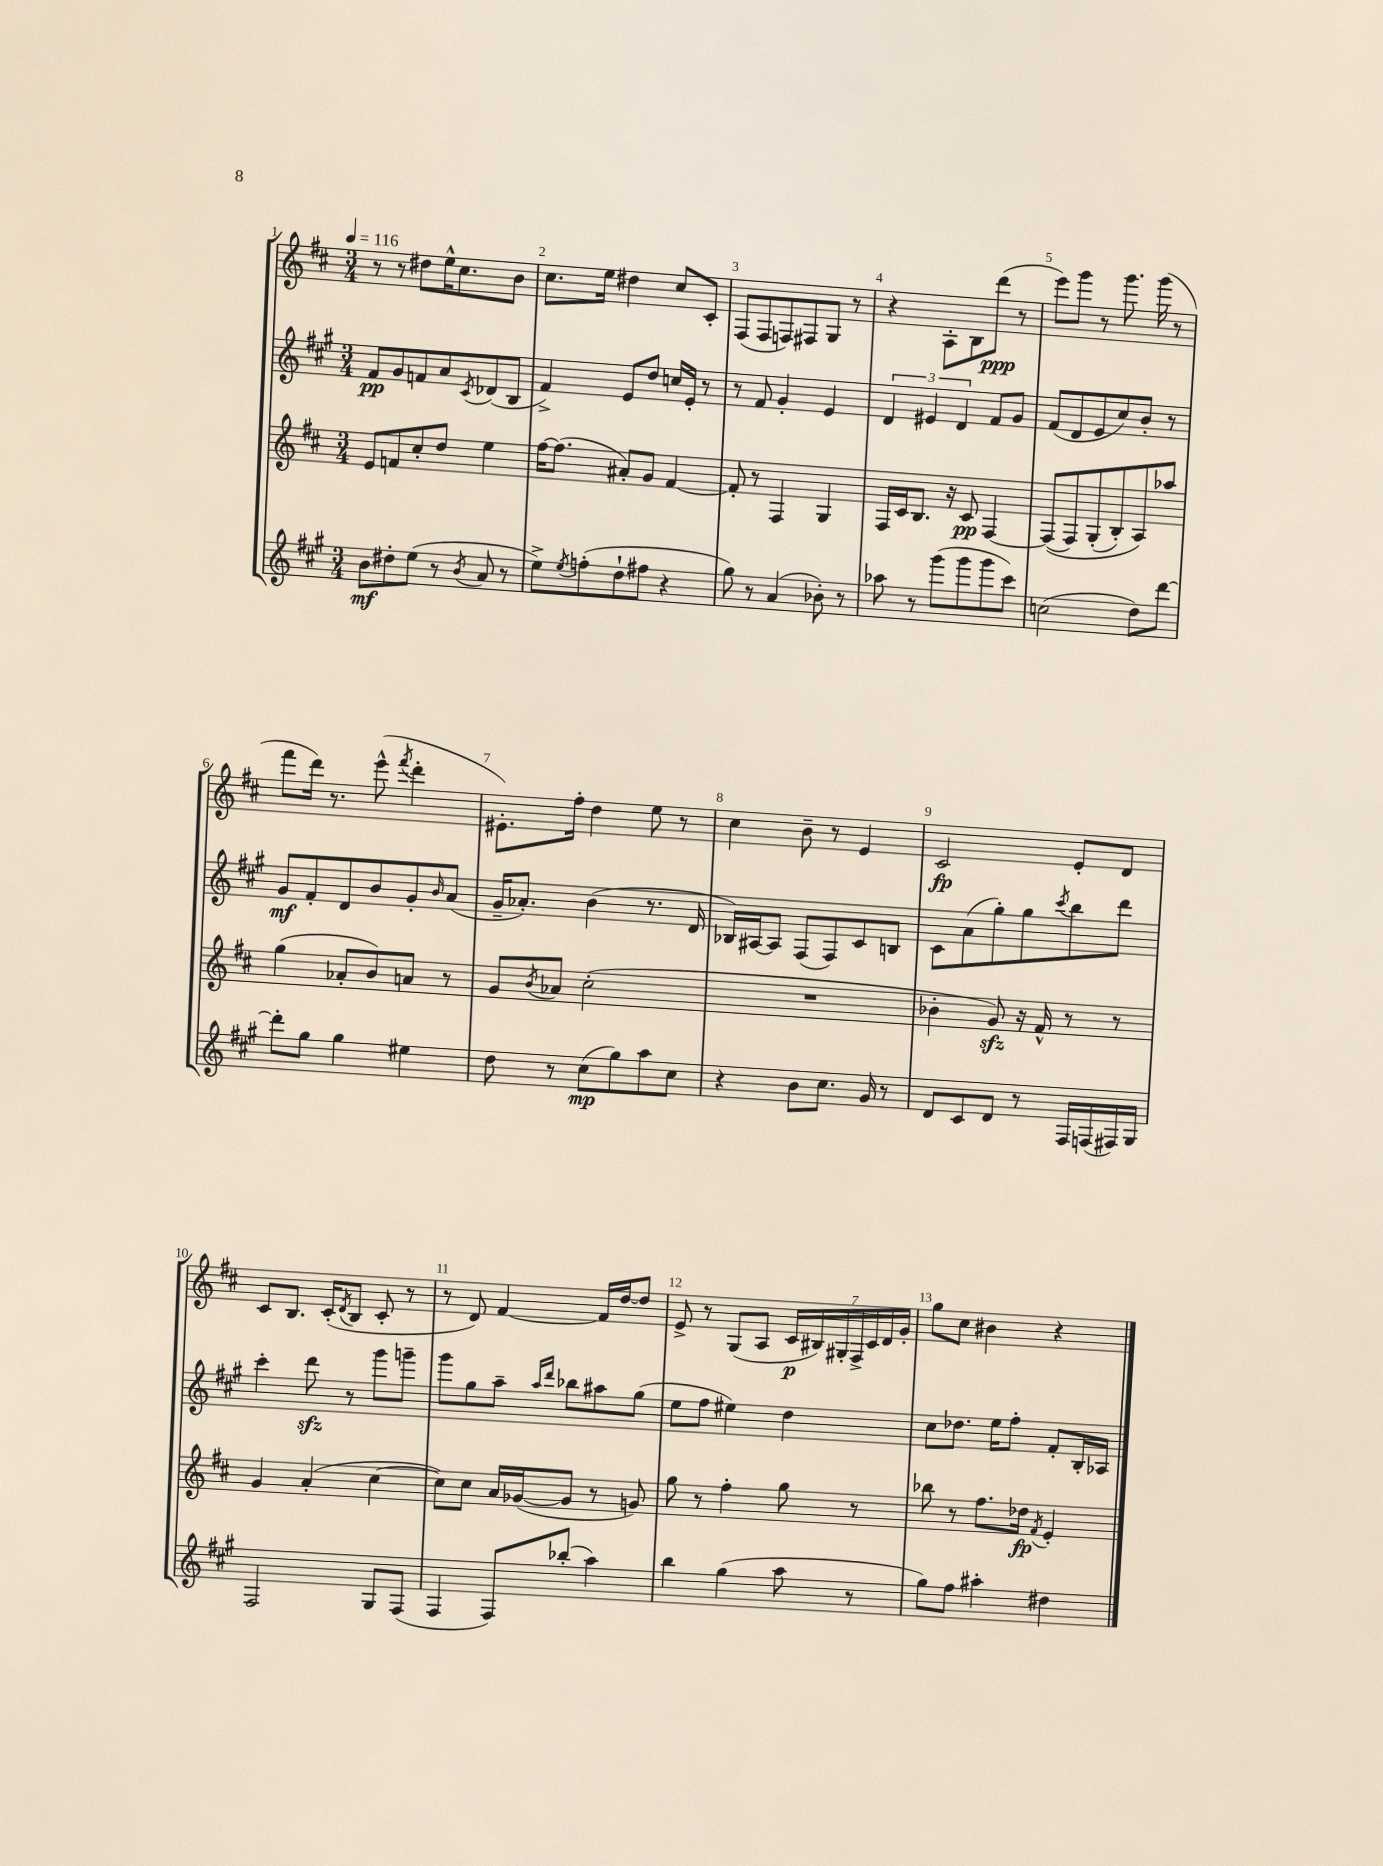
<<
\new StaffGroup <<
\new Staff = "s0" {
    \clef treble \key d \major \numericTimeSignature \time 3/4 \tempo 4 = 116
    r8 r8 dis''8 e''16-^ cis''8. b'8 |
    cis''8. e''16 dis''4 cis''8 cis'8-. |
    fis8( fis8 f8) fis8 g8 r8 |
    r4 a8-. b8 d'''8\ppp( r8 |
    e'''8) g'''8 r8 g'''8. g'''16( r8 |
    fis'''8 d'''16) r8. e'''8-^( \acciaccatura { fis'''8 } d'''4-. |
    eis'8.-.) fis''16-. d''4 e''8 r8 |
    cis''4 b'8-- r8 e'4 |
    cis'2\fp e'8-. d'8 |
    cis'8 b8. cis'16-.( \acciaccatura { d'8 } b8 cis'8-. r8 |
    r8 d'8) fis'4~ fis'16 d''16~ d''8 |
    e'8-> r8 g8( a8 \tuplet 7/4 { cis'16\p bis16) gis16-. fis16-> cis'16 d'16 g'16-. } |
    g''8 cis''8 bis'4 r4 \bar "|." |
}
\new Staff = "s1" {
    \clef treble \key a \major \numericTimeSignature \time 3/4
    fis'8\pp gis'8 f'8 a'8 \acciaccatura { cis'8 } des'8( b8 |
    fis'4->) e'8 d''8 c''16 e'16-. r8 |
    r8 fis'8 gis'4-. e'4 |
    \tuplet 3/2 { d'4 eis'4 d'4 } fis'8 gis'8 |
    fis'8( d'8 e'8 cis''8) b'8-. r8 |
    gis'8\mf fis'8-. d'8 b'8 gis'8-. \grace { b'16 } a'8( |
    gis'16-- aes'8.-.) b'4( r8. d'16 |
    bes16) ais16~ ais8 fis8( fis8) cis'8 b8 |
    cis'8 a'8( gis''8-.) gis''8 \acciaccatura { cis'''8 } b''8 d'''8 |
    cis'''4-. d'''8\sfz r8 gis'''8 g'''8-- |
    gis'''8 gis''8 a''8-- \grace { a''16 d'''16 } bes''8 ais''8 gis''8( |
    e''8 fis''8 eis''4) d''4 |
    cis''8 des''8. e''16 fis''8-. fis'8-. b16-. aes16 \bar "|." |
}
\new Staff = "s2" {
    \clef treble \key d \major \numericTimeSignature \time 3/4
    e'8 f'8 cis''8-. d''8 e''4 |
    fis''16~ fis''8.( ais'8-.) g'8 fis'4~ |
    fis'8-. r8 fis4 g4 |
    fis16 cis'16 b8. r16 cis'8\pp fis4~ |
    fis8(\( fis8) g8-.( b8-.) a8\) aes''8 |
    g''4( aes'8-. b'8) a'8 r8 |
    g'8 \acciaccatura { b'8 } aes'8 cis''2-.( |
    R2. |
    bes'4-. g'8\sfz) r16 fis'16-^ r8 r8 |
    g'4 a'4-.( cis''4~ |
    cis''8) cis''8 a'16 ges'16~( ges'8 r8 g'8) |
    g''8 r8 fis''4-. g''8 r8 |
    bes''8 r8 fis''8. des''16\fp \acciaccatura { fis'8 } e'4-. \bar "|." |
}
\new Staff = "s3" {
    \clef treble \key a \major \numericTimeSignature \time 3/4
    b'8\mf dis''8-. e''8( r8 \acciaccatura { b'8 } a'8 r8 |
    e''8->) \acciaccatura { e''8 } f''8-.( d''8-! fis''8 r4 |
    gis''8) r8 a'4( bes'8-.) r8 |
    aes''8 r8 gis'''8( gis'''8 gis'''8 cis'''8) |
    c''2( d''8) d'''8~ |
    d'''8-. gis''8 gis''4 eis''4 |
    d''8 r8 cis''8\mp( gis''8) a''8 cis''8 |
    r4 b'8 cis''8. gis'16 r8 |
    d'8 cis'8 d'8 r8 fis16 f16( fis16) gis16 |
    fis2 gis8 fis8( |
    fis4 fis8) bes''8-.( a''4) |
    b''4 gis''4( a''8 r8 |
    gis''8) fis''8 ais''4-. dis''4 \bar "|." |
}
>>
>>
\layout { \context { \Score \override BarNumber.break-visibility = ##(#f #t #t) barNumberVisibility = #all-bar-numbers-visible } }
